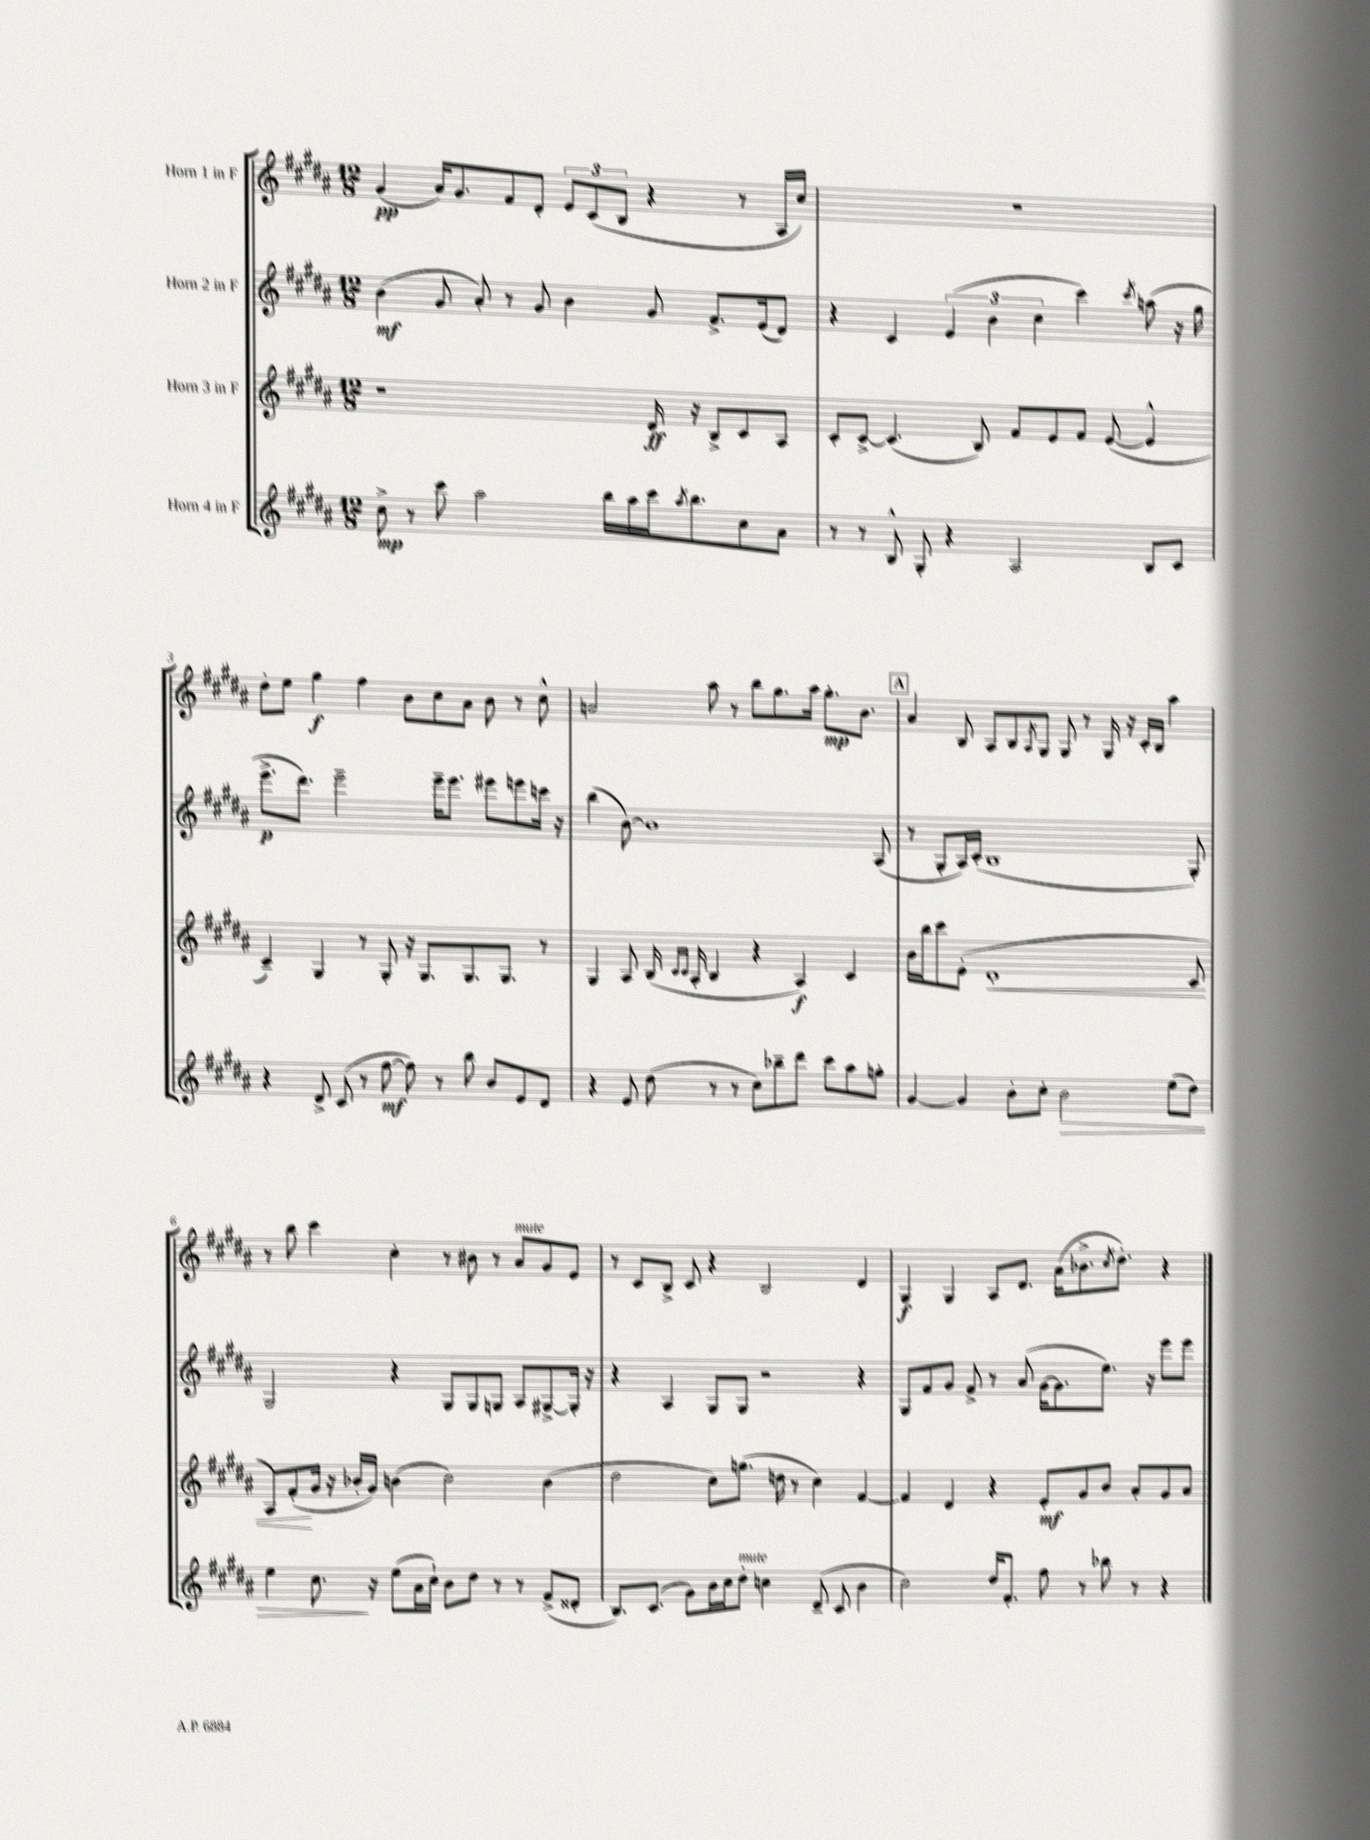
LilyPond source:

<<
\new StaffGroup <<
\new Staff = "s0" \with { instrumentName = "Horn 1 in F" } {
    \clef treble \key b \major \numericTimeSignature \time 12/8
    gis'4\pp( ais'16) gis'8. fis'8 dis'8-. \tuplet 3/2 { e'8 cis'8( b8 } r4 r8 ais16 cis''16) |
    R1. |
    dis''8-. e''8 gis''4\f fis''4 b'8 cis''8 ais'8 b'8 r8 cis''8-^ |
    a'2 ais''8 r8 b''8 gis''8. ais''16 gis''8.-.\mp b'8. |
    \mark \markup { \box "A" } ais'4 b8 ais8 b8 \acciaccatura { ais8 } gis8 gis8 r8 gis16 r16 cis'16-. b16 ais''4 |
    r8 b''8 cis'''4 cis''4-. r8 bis'8 r8 ais'8^\markup { \italic "mute" } gis'8 e'8 |
    r8 cis'8 b8-> cis'8 r4 b2 dis'4 |
    gis4\f gis4 ais8 dis'8. ais'16( bes'8.-> \acciaccatura { cis''8 } dis''8.-.) r4 \bar "|." |
}
\new Staff = "s1" \with { instrumentName = "Horn 2 in F" } {
    \clef treble \key b \major \numericTimeSignature \time 12/8
    b'4\mf( gis'8 ais'8-.) r8 gis'8 b'4 gis'8 fis'8.-> e'16( dis'8) |
    r4 cis'4 \tuplet 3/2 { e'4( b'4 cis''4 } cis'''4) \acciaccatura { cis'''8 } a''8( r16 gis''16 |
    e'''8.->\p dis'''8.) e'''2-- e'''16-- e'''8. eis'''8 e'''8 c'''16 r16 |
    b''4( b'8~) b'1 ais8( |
    \mark \markup { \box "A" } r8 gis8-. ais16) cis'16-.( b1 gis8-.) |
    gis2 r4 gis8 gis8 g8 ais8 gis8~-> gis16-. r16 |
    r4 ais4 gis8 gis8 r2 r4 |
    gis8 fis'8 gis'8 fis'8-> r8 ais'8( gis'16~ gis'8. e''8.) r16 e'''8 e'''8 \bar "|." |
}
\new Staff = "s2" \with { instrumentName = "Horn 3 in F" } {
    \clef treble \key b \major \numericTimeSignature \time 12/8
    r1 dis'16\ff r16 b8-> cis'8 ais8 |
    cis'8-. cis'8~-> cis'4.( b8) fis'8 e'8 fis'8 e'8~( e'4-^ |
    cis'4--) gis4 r8 gis8-. r16 gis8. gis8. gis8. r8 |
    gis4 ais8 b16( \grace { cis'16 cis'16 } ais16-. b4 r4 ais4\f) cis'4 |
    \mark \markup { \box "A" } b'16 b''16 cis'''8 e'8-.( dis'1-.\< cis'8 |
    ais8) fis'8-.\!( gis'16 r16 bes'16-. gis'16) b'4( cis''2) b'4( |
    dis''2 cis''8) g''8.( d''16 r8 cis''4) fis'4~ |
    fis'4 dis'4 r4 e'8-.\mf gis'8 b'8 ais'8-. gis'8 ais'8 \bar "|." |
}
\new Staff = "s3" \with { instrumentName = "Horn 4 in F" } {
    \clef treble \key b \major \numericTimeSignature \time 12/8
    cis''8->\mp r8 cis'''8 ais''2 b''16 ais''16 cis'''16 \acciaccatura { ais''8 } b''8. cis''8 ais'8 |
    r8 r8 b8-^ gis8-. r4 ais2 b8 cis'8 |
    r4 dis'8-> cis'8( r8 fis''8~\mf fis''8) r8 b''8 b'8 e'8 dis'8 |
    r4 e'8 dis''8( r8 r8 cis''8) bes''8-- dis'''8 cis'''8 ais''8 g''8-. |
    \mark \markup { \box "A" } gis'4~ gis'4 b'8-. cis''8-. b'2\> e''8( dis''8) |
    e''4 cis''8.\! r16 e''8( ais'16 cis''16-!) b'8 dis''8 r8 r8 fis'8->( disis'8-. |
    b8.) cis'8.( gis'8) b'16 cis''16 dis''8-.^\markup { \italic "mute" } c''4 dis'8--( cis'8 b'4 |
    cis''2) dis''16 fis'8.-. fis''8 r8 bes''8 r8 r4 \bar "|." |
}
>>
>>
